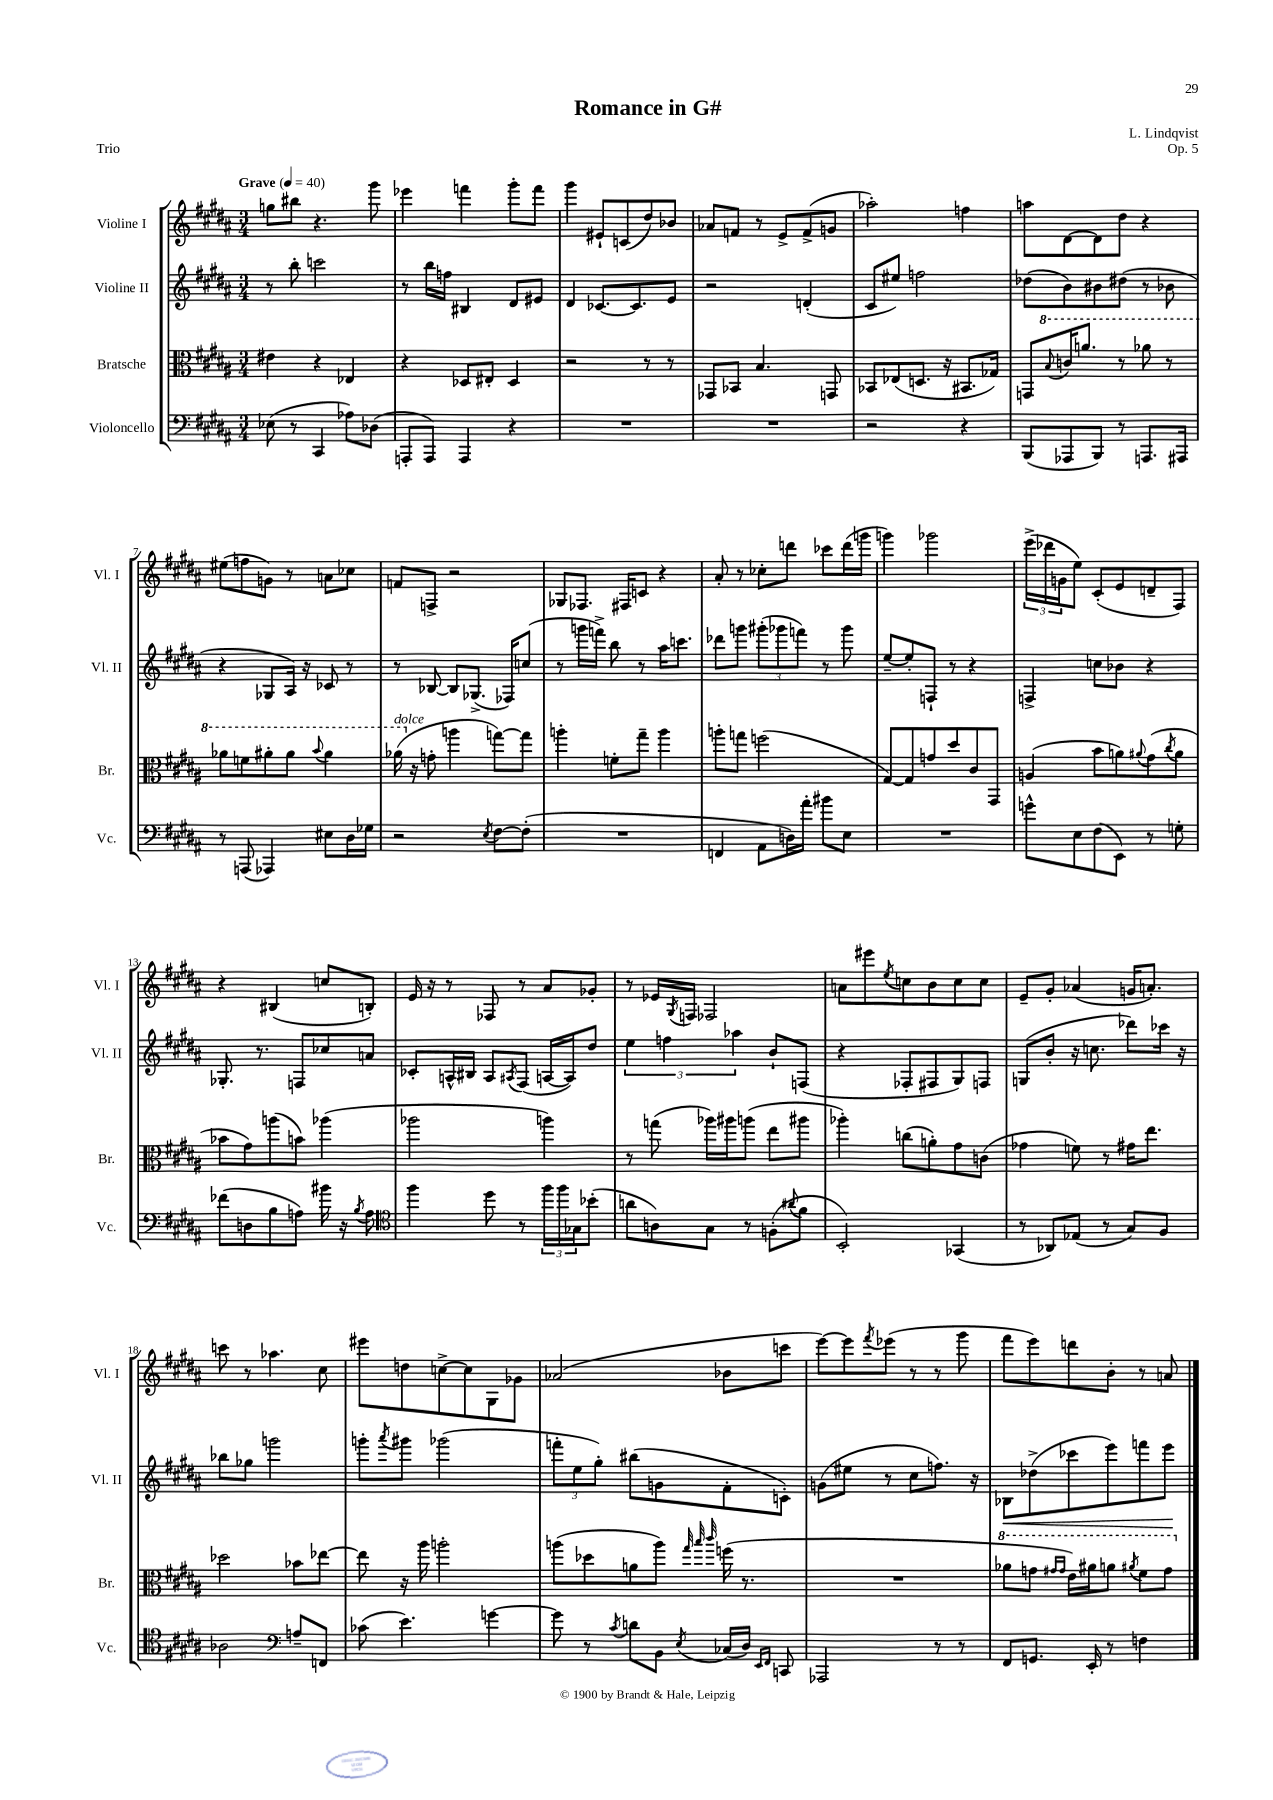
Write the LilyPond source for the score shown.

\header { title = "Romance in G#" composer = "L. Lindqvist" opus = "Op. 5" piece = "Trio" }
<<
\new StaffGroup <<
\new Staff = "s0" \with { instrumentName = "Violine I" shortInstrumentName = "Vl. I" } {
    \clef treble \key b \major \numericTimeSignature \time 3/4 \tempo "Grave" 4 = 40
    g''8 bis''8 r4. gis'''8 |
    ees'''4 f'''4 gis'''8-. f'''8 |
    gis'''4 eis'8-! c'8( dis''8) bes'8 |
    aes'8 f'8 r8 e'8-> f'8->( g'8 |
    aes''2-.) f''4 |
    a''8 dis'8~ dis'8 dis''8 r4 |
    eis''8( f''8 g'8) r8 a'8 ces''8 |
    f'8 f8-> r2 |
    ges8 fes8. fis16 c'8 r4 |
    ais'8-. r8 ces''8-. d'''8 ces'''8 d'''16( g'''16 |
    g'''4) ges'''2 |
    \tuplet 3/2 { e'''16->( des'''16 g'16 } e''8) cis'8-.( e'8 d'8-- fis8) |
    r4 bis4( c''8 b8-.) |
    e'16 r16 r8 fes8 r8 ais'8 ges'8-. |
    r8 ees'16 \acciaccatura { gis8 } f16 fes2 |
    a'8 eis'''8 \acciaccatura { e''8 } c''8 b'8 c''8 c''8 |
    e'8-- gis'8-. aes'4( g'16 a'8.-.) |
    c'''8 r8 aes''4. cis''8 |
    eis'''8 d''8 c''8~-> c''8 gis8 ges'8 |
    aes'2( bes'8 c'''8 |
    e'''8~) e'''8 \acciaccatura { fis'''8 } ees'''8( r8 r8 gis'''8 |
    fis'''8 e'''8) d'''8 b'8-. r8 a'8 \bar "|." |
}
\new Staff = "s1" \with { instrumentName = "Violine II" shortInstrumentName = "Vl. II" } {
    \clef treble \key b \major \numericTimeSignature \time 3/4
    r8 b''8-. c'''2 |
    r8 b''16 f''16 bis4 dis'8 eis'8 |
    dis'4 ces'8.~ ces'8. e'8 |
    r2 d'4-.( |
    cis'8 eis''8) f''2 |
    des''8( b'8) bis'8 dis''8( r8 bes'8 |
    r4 ges8 ais16) r16 ces'8 r8 |
    r8 bes8~ bes8 ges8.->( fes16) c''8( |
    r8 g'''16 f'''16->) b''8 r8 ais''16 c'''8. |
    des'''8 g'''8 \tuplet 3/2 { gis'''8-.( ges'''8 f'''8) } r8 ges'''8 |
    e''8~-- e''8-. f8-! r8 r4 |
    f4-> c''8 bes'8 r4 |
    ges8.-. r8. f8 ces''8 a'8 |
    ces'8-. a16-^ bis16 a8 \acciaccatura { ais8 } fis8( a16~ a16) dis''8 |
    \tuplet 3/2 { e''4 f''4 aes''4 } b'8-! f8( |
    r4 fes8-. fis8 gis8) f8 |
    g8( b'8-. r16 c''8. des'''8) ces'''16 r16 |
    bes''8 ges''8 g'''2 |
    g'''8-. \acciaccatura { ais'''8 } gis'''8 ges'''2( |
    \tuplet 3/2 { f'''8-. e''8 gis''8-.) } bis''8( g'8 fis'8-. c'8-.) |
    g'8( eis''8 r8 cis''8 f''8.) r16 |
    bes8\< des''8->( ces'''8 e'''8) f'''8 e'''8\! \bar "|." |
}
\new Staff = "s2" \with { instrumentName = "Bratsche" shortInstrumentName = "Br." } {
    \clef alto \key b \major \numericTimeSignature \time 3/4
    eis'4 r4 ees4 |
    r4 des8 eis8-. des4 |
    r2 r8 r8 |
    ges,8 bes,8 b4. g,8 |
    bes,8 ees8( d8. r16 bis,8. ges16) |
    g,8 \ottava #1 \appoggiatura { b'8 } c''16 a''8. r8 aes''8 r8 |
    aes''8 f''8 ais''8-. ais''8 \appoggiatura { b''8 } ais''4 |
    aes''16^\markup { \italic "dolce" }( \ottava #0 r16 g'8-. a''4 g''8~) g''8 |
    a''4-. f'8-. gis''8-- a''4 |
    a''8-. g''8 f''2( |
    gis8~) gis8 g'8 dis''8 cis'8 gis,8 |
    a4( b'8 a'8) \appoggiatura { ais'8 } gis'8( \acciaccatura { cis''8 } ais'8 |
    bes'8 gis'8) a''8( b'8) aes''4( |
    aes''2 a''4) |
    r8 g''8( aes''16) ais''16 a''8( e''8 ais''8 |
    aes''4-.) c''8( a'8-.) gis'8 c'8( |
    ges'4 f'8) r8 gis'16 e''8. |
    des''2 bes'8 ees''8~ |
    ees''8 r16 ais''16 a''2-. |
    a''8( des''8 a'8 a''8) \grace { gis''32 b''32 cis'''32 } f''16( r8. |
    R2. |
    \ottava #1 aes''8 g''8 \grace { gis''16 gis''16 } e''16) ais''16 a''8 \acciaccatura { ais''8 } fis''8 gis''8 \ottava #0 \bar "|." |
}
\new Staff = "s3" \with { instrumentName = "Violoncello" shortInstrumentName = "Vc." } {
    \clef bass \key b \major \numericTimeSignature \time 3/4
    ees8( r8 cis,4 aes8) des8( |
    a,,8-. a,,8) a,,4 r4 |
    R2. |
    R2. |
    r2 r4 |
    b,,8( aes,,8 b,,8) r8 a,,8. ais,,16 |
    r8 a,,8( aes,,4) eis8 dis16 ges16 |
    r2 \acciaccatura { e8 } fis8~ fis8-.( |
    R2. |
    f,4 ais,8 d16) ais'16-. bis'8 e8 |
    R2. |
    g'8-^ e8 fis8( e,8) r8 g8-. |
    fes'8( d8 b8 a8) bis'16 r16 \acciaccatura { b8 } a8 |
    \clef tenor fis''4 dis''8 r8 \tuplet 3/2 { fis''16 fis''16 ges16 } bes'8-.( |
    a'8 a8) gis8 r8 f8-.( \appoggiatura { ais'8 } fis'8 |
    b,2-.) ges,4( |
    r8 aes,8) ees8( r8 gis8) fis8 |
    aes2 \clef bass a8-- f,8 |
    ces'8( e'4.) g'4~ |
    g'8 r8 \acciaccatura { cis'8 } d'8 b,8 \acciaccatura { e8 } ces16( dis16) \grace { e,16 fis,16 } c,8 |
    aes,,2 r8 r8 |
    fis,8 g,8. e,16-. r8 f4 \bar "|." |
}
>>
>>
